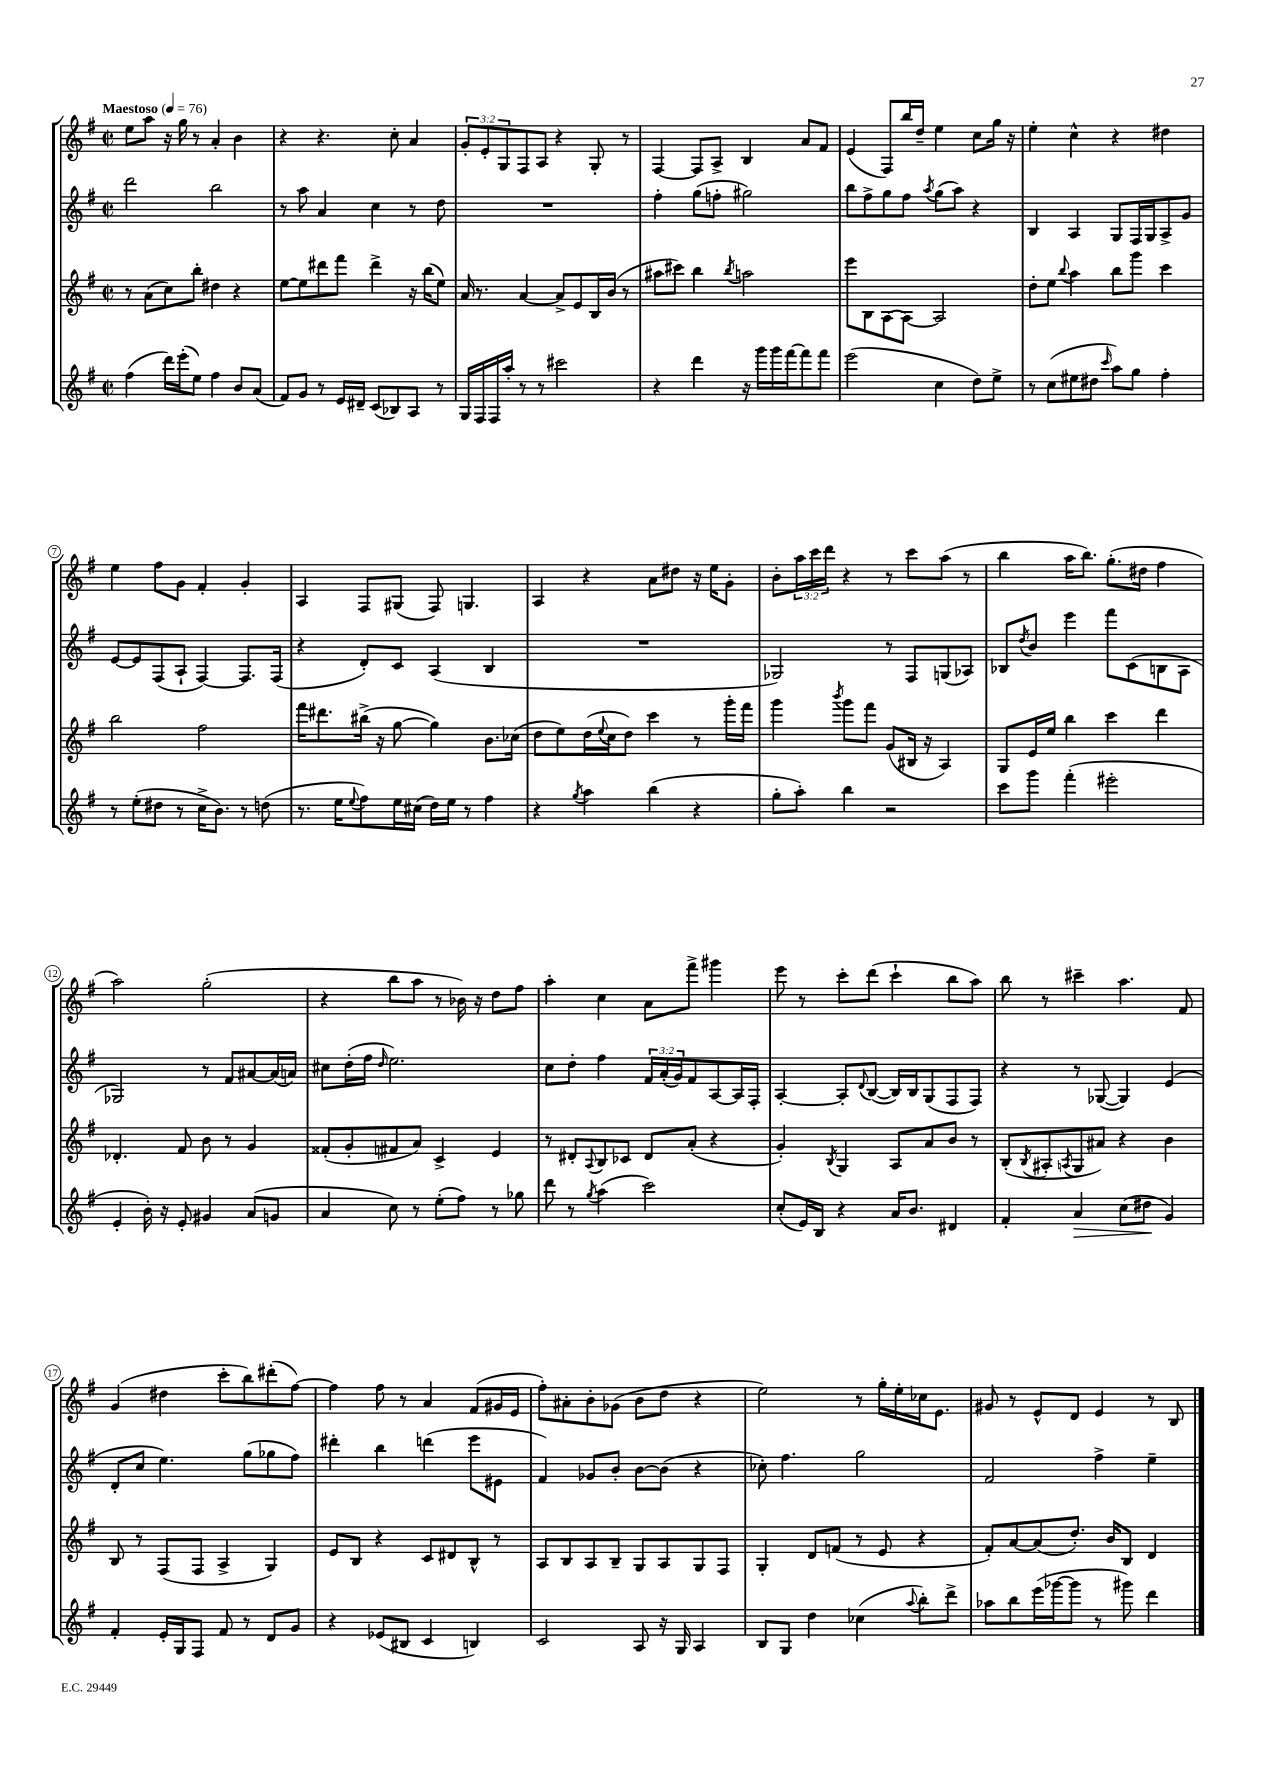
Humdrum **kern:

**kern	**kern	**kern	**kern
*staff4	*staff3	*staff2	*staff1
*clefG2	*clefG2	*clefG2	*clefG2
*k[f#]	*k[f#]	*k[f#]	*k[f#]
*M2/2	*M2/2	*M2/2	*M2/2
*met(c|)	*met(c|)	*met(c|)	*met(c|)
*MM76	*MM76	*MM76	*MM76
(4ff#	8r	2ddd	8ee
.	(8a	.	8aa
16ddd)	8cc)	.	16r
(16eee'	.	.	16gg
8ee)	8bb'	.	8r
4ff#	4dd#	2bb	4a'
8b	4r	.	4b
(8a	.	.	.
=	=	=	=
8f#)	[8ee	8r	4r
8g	8ee]	8aa	.
8r	8ddd#	4a	4.r
16e	8fff#	.	.
16d#~	.	.	.
(8c	4ddd#^	4cc	.
8B-)	.	.	8cc'
8A	16r	8r	4a
.	(16bb	.	.
8r	8ee)	8dd	.
=	=	=	=
16G	16a	1r	12g'
16F#	8.r	.	.
.	.	.	12e'
16F#	.	.	.
.	.	.	12G
16aa'	.	.	.
8r	[4a	.	8F#
8r	.	.	8A
2ccc#	8a^]	.	4r
.	8e	.	.
.	16B	.	8G'
.	(16b	.	.
.	8r	.	8r
=	=	=	=
4r	8aa#	4ff#'	[4F#
.	8ccc#)	.	.
4ddd	4bb	(8gg	8F#]
.	.	8ff'	8A^
.	8qbb	.	.
16r	2aa	2gg#)	4B
16ggg	.	.	.
16ggg	.	.	.
[16fff#	.	.	.
8fff#]	.	.	8a
8fff#	.	.	8f#
=	=	=	=
(2eee	8eee	8bb	(4e
.	8B	8ff#^	.
.	[8A	8gg	8F#)
.	8A_	8ff#	16bb
.	.	.	16dd~
.	.	8qaa	.
4cc	2A]	(8gg	4ee
.	.	8aa)	.
8dd)	.	4r	8cc
8ee^	.	.	16gg
.	.	.	16r
=	=	=	=
8r	8dd'	4B	4ee'
(8cc	8ee	.	.
.	8qqbb	.	.
8ee#	4aa	4A	4cc^^
8dd#	.	.	.
16qqccc	.	.	.
8aa)	8bb	8G	4r
8gg	8ggg	16F#	.
.	.	16G	.
4ff#'	4ccc	8A^	4dd#
.	.	8g	.
=	=	=	=
8r	2bb	[8e	4ee
(8ee'	.	8e]	.
8dd#	.	(8F#	8ff#
8r	.	8A`	8g
16cc^	2ff#	[4F#)	4f#'
8.b)	.	.	.
8r	.	8.F#]	4g'
(8dd	.	.	.
.	.	(16F#	.
=	=	=	=
8.r	16fff#	4r	4A
.	8.ddd#	.	.
16ee	.	.	.
8qqee	.	.	.
8ff#)	(16bb#^	8d')	8F#
.	16r	.	.
16ee	[8gg	8c	(8G#
(16cc#	.	.	.
16dd)	4gg])	(4A	8F#)
16ee	.	.	.
8r	.	.	4.G
4ff#	8.b	4B	.
.	(16cc-	.	.
=	=	=	=
4r	8dd	1r	4A
.	8ee)	.	.
8qgg	.	.	.
4aa	(16dd	.	4r
.	8qqee	.	.
.	16cc	.	.
.	8dd)	.	.
(4bb	4ccc	.	8a
.	.	.	8dd#
4r	8r	.	16r
.	.	.	16ee
.	16ggg'	.	8g'
.	16fff#	.	.
=	=	=	=
8gg'	4ggg	2G-)	8b'
8aa')	.	.	24aa
.	.	.	24ccc
.	.	.	24ddd
.	8qbbb	.	.
4bb	8ggg	.	4r
.	8fff#	.	.
2r	(8g	8r	8r
.	16B#	8F#	8ccc
.	16r	.	.
.	4A)	(8G	(8aa
.	.	8A-)	8r
=	=	=	=
8ccc	8G	8B-	4bb
.	.	8qdd	.
8ggg	16e	8b	.
.	16ee	.	.
(4fff#'	4bb	4eee	16aa
.	.	.	8.bb)
2eee#'	4ccc	8fff#	(8.gg'
.	.	(8c	.
.	.	.	16dd#
.	4ddd	8B	4ff#
.	.	8A	.
=	=	=	=
4e'	4.d-'	2G-)	2aa)
16b')	.	.	.
16r	.	.	.
8e'	8f#	.	.
4g#	8b	8r	(2gg'
.	8r	8f#	.
(8a	4g	[8a#	.
8g	.	(16a#]	.
.	.	16a)	.
=	=	=	=
4a	(8f##'	8cc#	4r
.	8g'	(16dd'	.
.	.	16ff#	.
.	.	16qqdd	.
8cc)	8f#	2.ee)	8bb
8r	8a)	.	8aa
(8ee'	4c^	.	8r
8ff#)	.	.	16b-)
.	.	.	16r
8r	4e	.	8dd
8gg-	.	.	8ff#
=	=	=	=
8ddd	8r	8cc	4aa'
8r	8d#'	8dd'	.
8qgg	8qqA	.	.
(4aa	8B	4ff#	4cc
.	8c-	.	.
2ccc)	8d#	24f#	8a
.	.	(24a'	.
.	.	24g)	.
.	(8a'	8f#	8fff#^
.	4r	[8A	4ggg#
.	.	16A]	.
.	.	16F#'	.
=	=	=	=
(8cc'	4g')	[4A'	8eee
16e)	.	.	8r
16B	.	.	.
.	8qB	.	.
4r	4G	8A']	8ccc'
.	.	8qqd	.
.	.	([8B	(8ddd
16a	8A	16B])	4ccc`
8.b	.	16B	.
.	8a	(8G	.
4d#	8b	8F#	8bb
.	8r	8F#)	8aa)
=	=	=	=
4f#'	(8B'	4r	8bb
.	8qB	.	.
.	8A#'	.	8r
.	8qA	.	.
4a	8G	8r	4ccc#~
.	8a#)	([8G-	.
(8cc	4r	4G-])	4.aa
8dd#	.	.	.
4g)	4b	(4e	.
.	.	.	8f#
=	=	=	=
4f#'	8B	8d'	(4g
.	8r	8cc	.
16e'	(8F#	4.ee)	4dd#
16G	.	.	.
8F#	8F#	.	.
8f#	4A^	.	8ccc'
8r	.	(8gg	8bb)
8d	4G)	8gg-	(8ddd#'
8g	.	8ff#)	[8ff#)
=	=	=	=
4r	8e	4ddd#'	4ff#]
.	8B	.	.
(8e-	4r	4bb	8ff#
8B#	.	.	8r
4c	8c	(4ddd	4a
.	8d#	.	.
4B)	8B^^	8eee	(8f#
.	8r	8e#	16g#
.	.	.	16e
=	=	=	=
2c	8A	4f#)	8ff#')
.	8B	.	8a#'
.	8A	8g-	8b'
.	8B~	8b'	(8g-
8A	8G	[8b	8b
16r	8A	(8b]	8dd
16G	.	.	.
4A	8G	4r	4r
.	8F#	.	.
=	=	=	=
8B	4G'	8cc-')	2ee)
8G	.	4.ff#	.
4dd	8d	.	.
.	(8f	.	.
(4cc-	8r	2gg	8r
.	8e	.	16gg'
.	.	.	16ee'
8qqaa	.	.	.
8bb')	4r	.	16cc-
.	.	.	8.e
8ddd^	.	.	.
=	=	=	=
8aa-	8f#')	2f#	8g#
8bb	[8a	.	8r
(16eee	(8a]	.	8e^^
[16ggg-	.	.	.
8ggg-]	8.dd')	.	8d
8r	.	4ff#^	4e
.	16b	.	.
8ggg#)	8B	.	.
4ddd	4d	4ee~	8r
.	.	.	8B
==	==	==	==
*-	*-	*-	*-
